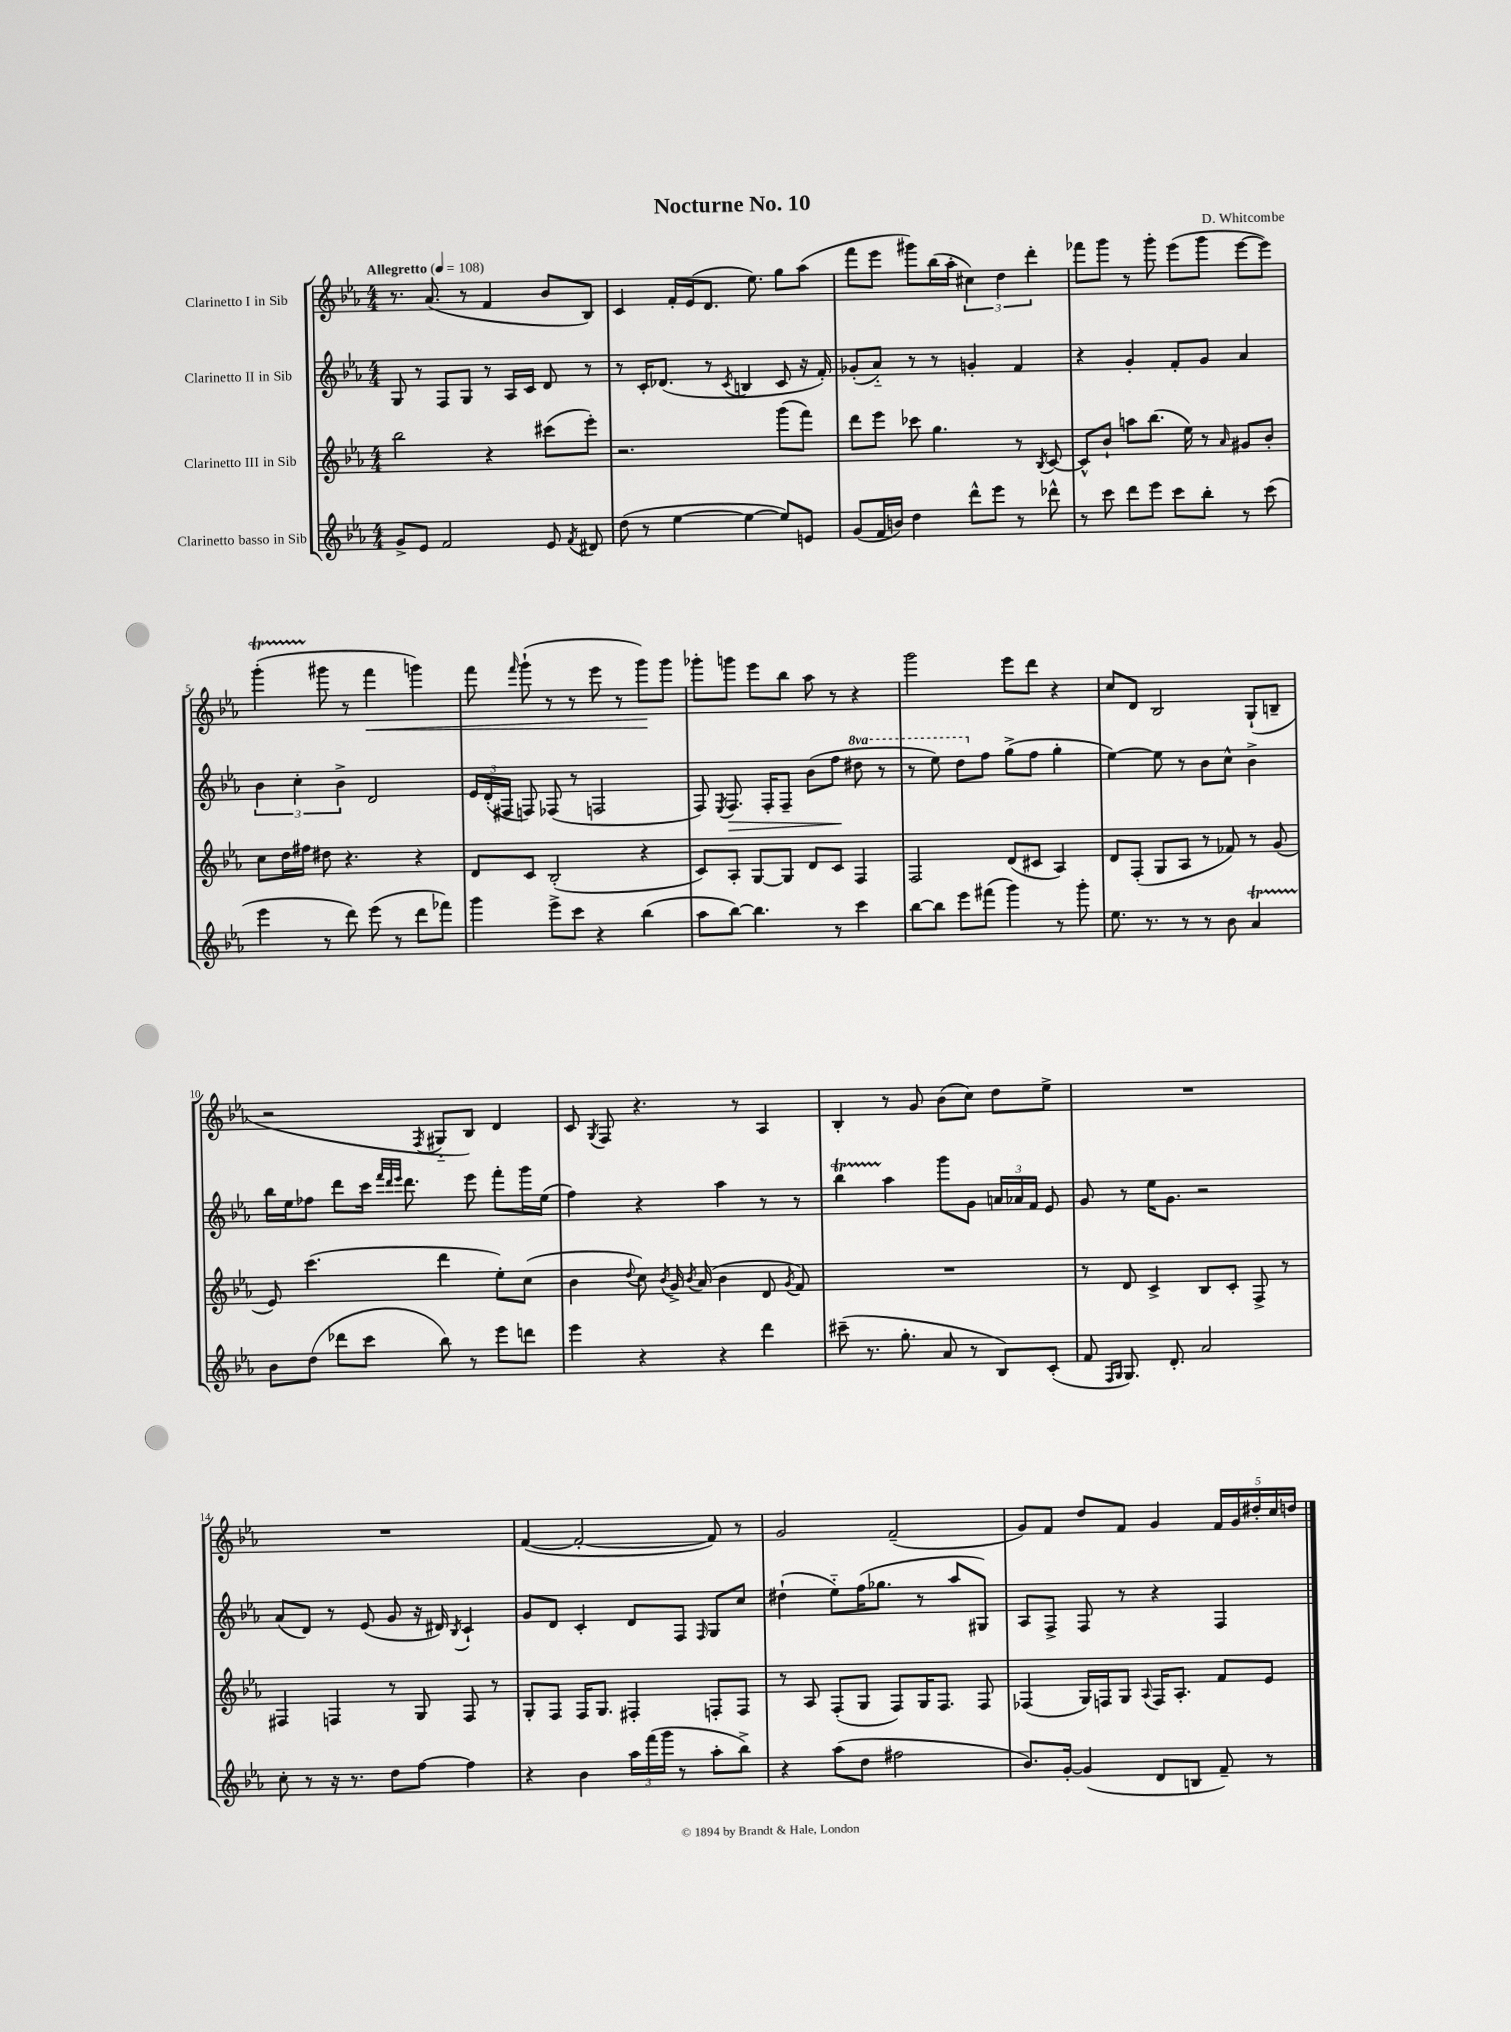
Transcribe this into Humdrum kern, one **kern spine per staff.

**kern	**kern	**kern	**kern
*staff4	*staff3	*staff2	*staff1
*clefG2	*clefG2	*clefG2	*clefG2
*k[b-e-a-]	*k[b-e-a-]	*k[b-e-a-]	*k[b-e-a-]
*M4/4	*M4/4	*M4/4	*M4/4
*MM108	*MM108	*MM108	*MM108
8g^	2bb-	8G	8.r
8e-	.	8r	.
.	.	.	(8.a-
2f	.	8F	.
.	.	8G	8r
.	4r	8r	4f
.	.	16A-	.
.	.	16c	.
8e-	(8ccc#	8d	8b-
8qf	.	.	.
8d#	8eee-')	8r	8B-)
=	=	=	=
(8dd	2.r	8r	4c
8r	.	16c'	.
.	.	(8.d-	.
[4ee-	.	.	16f'
.	.	.	(16e-
.	.	8r	8.d
.	.	8qc	.
4ee-_	.	4B	.
.	.	.	8.ee-)
8ee-])	(8ggg	8c	8gg
8e	8fff)	16r	(8aa-
.	.	16f')	.
=	=	=	=
(8g	8ddd	(8g-'	8fff
16f	8eee-	8a-'~)	8eee-
16b)	.	.	.
4dd	8ccc-	8r	8ggg#)
.	4.gg	8r	(16bb-
.	.	.	16aa-'
8ddd^^	.	4g'	6cc#)
8eee-	.	.	.
.	.	.	6dd
8r	8r	4f	.
.	.	.	6ddd'
.	8qB-	.	.
8ddd-^^	[8c	.	.
=	=	=	=
8r	8c^^]	4r	8fff-
8ccc	8b-`	.	8ggg
8ddd	8aa	4g'	8r
8eee-	(8.bb-	.	8ggg'
8ccc	.	8f'	(8eee-
.	16ee-)	.	.
8bb-'	8r	8g	8ggg
.	16qqa-	.	.
8r	8g#	4a-	[8eee-
(8ccc	8b-'	.	8eee-])
=	=	=	=
4eee-	8cc	6b-	(4ggg'
.	16dd	.	.
.	.	6cc'	.
.	16ff#	.	.
8r	8dd#	.	8ggg#
.	.	6b-^	.
8ddd)	4.r	.	8r
(8eee-	.	2d	4fff
8r	.	.	.
8ddd	4r	.	4ggg)
8fff-)	.	.	.
=	=	=	=
4ggg	8d	24e-	8fff
.	.	(24d'	.
.	.	24F#	.
.	.	.	16qqfff
.	8c	8F)	(8ggg`
8eee-^	(2B-'	(8F-	8r
8ccc	.	8r	8r
4r	.	2F	8eee-
.	.	.	8r
(4bb-	4r	.	8ggg)
.	.	.	8ggg
=	=	=	=
8aa-	8c)	8F)	8ggg-'
.	.	8qE-	.
[8bb-)	8A-'	8.F	8ggg
4.bb-]	[8G	.	8eee-
.	.	16F'	.
.	8G]	8F~	8bb-
.	8d	(8b-	8aa-
8r	8c	8ff	8r
4ccc	4F	8ddd#	4r
.	.	8r	.
=	=	=	=
[8bb-	2F	8r	2ggg
8bb-]	.	8eee-)	.
8eee-	.	8ddd	.
(8fff#	.	8ff	.
4ggg)	(8d	(8gg^	8eee-
.	8c#	8ff	8ddd
8r	4A-)	4gg'	4r
8ggg'	.	.	.
=	=	=	=
8.ee-	8d	[4ee-)	8cc
.	(8F'	.	8d
8.r	.	.	.
.	8G	8ee-]	2B-
8r	8A-	8r	.
8r	8r	8b-	.
8b-	8f-)	8cc^^	.
4a-	8r	4b-^	(8G`
.	(8g	.	8B~
=	=	=	=
8b-	8e-)	16bb-	2r
.	.	16ee-	.
(8dd	(4.ccc	8ff-	.
8ddd-	.	8ddd	.
8ccc	.	16ccc	.
.	.	32qqfff	.
.	.	32qqddd	.
.	.	32qqeee-	.
.	.	8.ddd	.
.	.	.	8qF
8bb-)	4ddd	.	8G#'~
8r	.	8eee-	8B-)
8eee-	8ee-')	8fff'	4d
8ddd	(8cc	16ggg	.
.	.	(16ee-	.
=	=	=	=
4eee-	4b-	4ff)	8c
.	.	.	8qG
.	.	.	8F
.	8qqdd	.	.
4r	8cc)	4r	4.r
.	8qb-	.	.
.	16g^	.	.
.	8qb-	.	.
.	(16a-	.	.
4r	4b-	4aa-	.
.	.	.	8r
4ddd	8d	8r	4A-
.	8qg	.	.
.	8f)	8r	.
=	=	=	=
(8ccc#~	1r	4bb-	4B-'
8.r	.	.	.
.	.	4aa-	8r
8.gg'	.	.	.
.	.	.	8g
8a-	.	8ggg	(8b-
8r	.	8g	8cc)
8B-)	.	24a	8dd
.	.	24a-	.
.	.	24f	.
(8c'	.	8e-	8ee-^
=	=	=	=
8f	8r	8g	1r
16qqF	.	.	.
16qqG	.	.	.
8.G)	8d	8r	.
.	4c^	16ee-	.
8.d'	.	8.g	.
2a-	8B-	2r	.
.	8c'	.	.
.	8F^	.	.
.	8r	.	.
=	=	=	=
8cc'	4F#	(8a-	1r
8r	.	8d)	.
16r	4F	8r	.
8.r	.	.	.
.	.	(8e-	.
8dd	8r	8g	.
[8ff	8G	16r	.
.	.	16d#)	.
.	.	8qB-	.
4ff]	8F	4c`	.
.	8r	.	.
=	=	=	=
4r	8G'	8g	([4f
.	8F	8d	.
4b-	16F	4c'	2f'_
.	8.G	.	.
24aa-	4F#'	8d	.
(24fff	.	.	.
24ggg	.	.	.
8r	.	8F	.
.	.	16qqF	.
8aa-'	8F'	8G	8f])
8bb-^)	8F	8cc	8r
=	=	=	=
4r	8r	(4dd#`	2g
.	8A-	.	.
(8aa-	(8F'	8ee-'~)	.
8dd	8G	(16ff	.
.	.	8.gg-	.
2ff#	8F)	.	(2f~
.	16G	8r	.
.	8.F	.	.
.	.	8aa-	.
.	8F	8G#)	.
=	=	=	=
8.b-)	(4F-	8A-	8g)
.	.	8F^	8f
[16g'	.	.	.
(4g]	16G)	8F	8dd
.	16F	.	.
.	8G	8r	8f
.	8qqA-	.	.
8d	16F	4r	4g
.	8.A-'	.	.
8B	.	.	.
8f~)	8f	4F	20f
.	.	.	20g
.	.	.	20dd#'
8r	8e-	.	.
.	.	.	20cc
.	.	.	20dd
==	==	==	==
*-	*-	*-	*-
